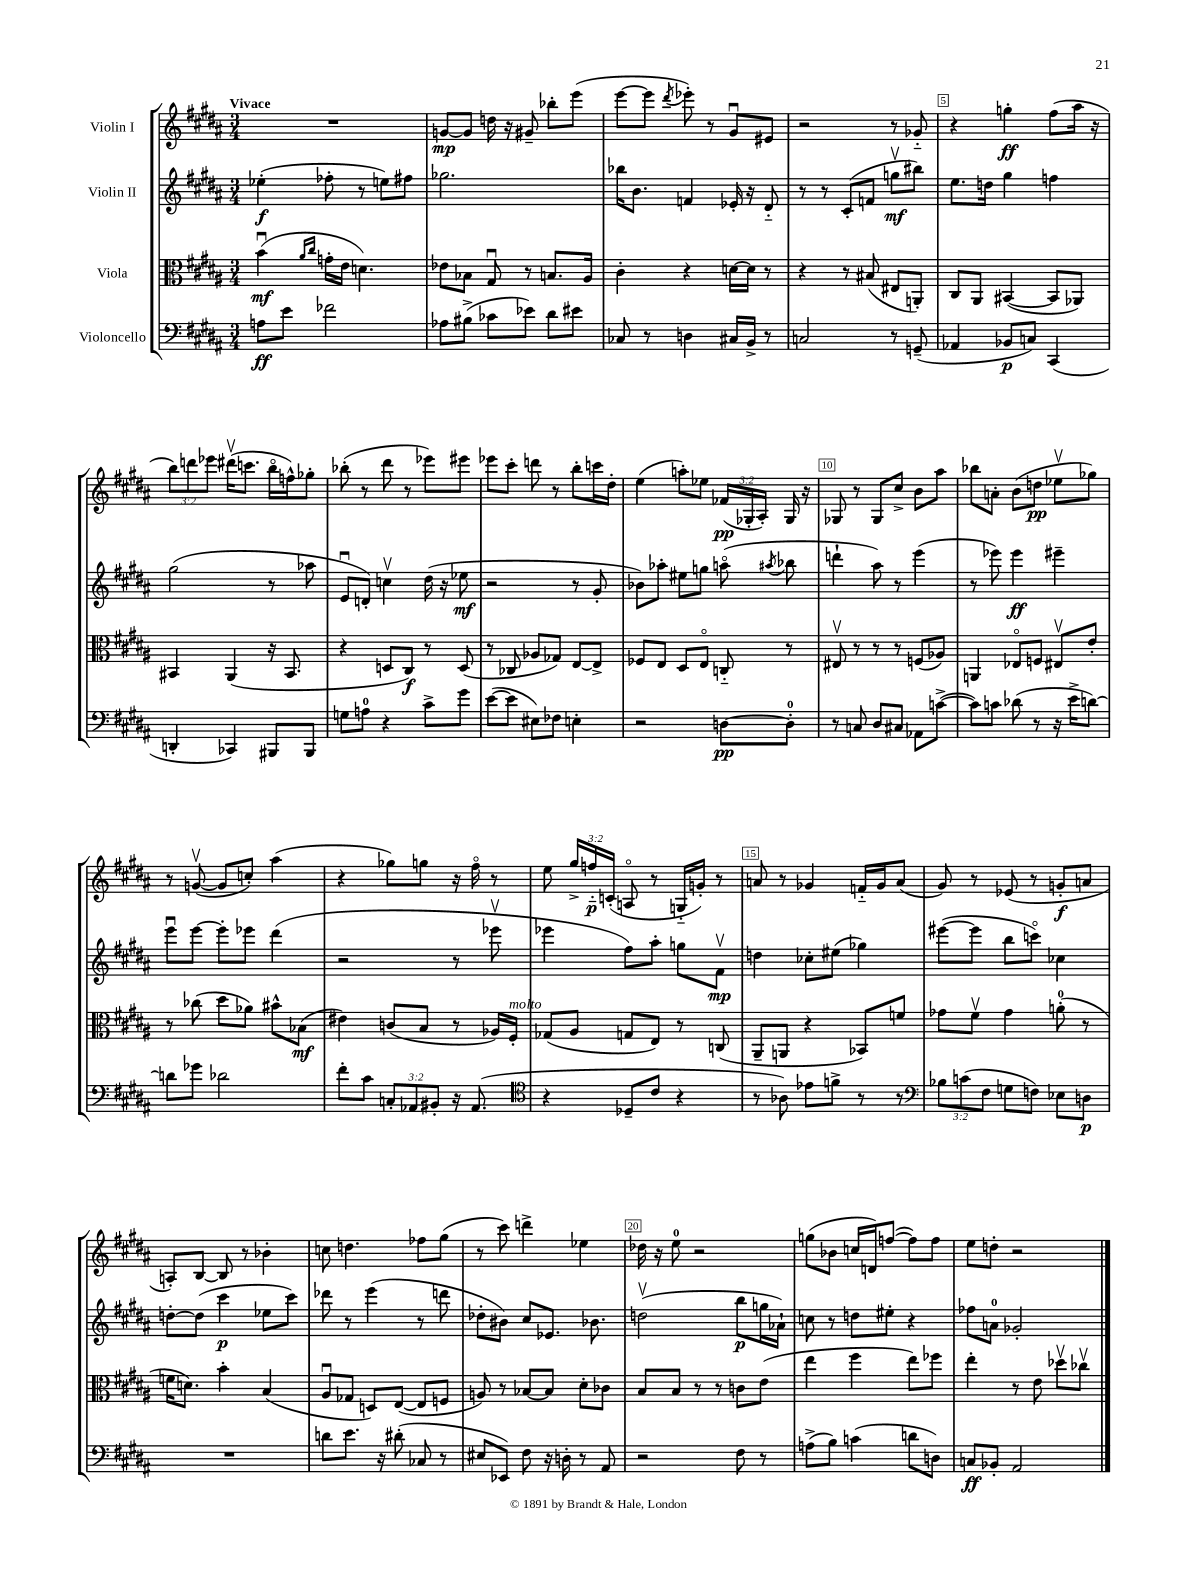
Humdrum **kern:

**kern	**kern	**kern	**kern
*staff4	*staff3	*staff2	*staff1
*clefF4	*clefC3	*clefG2	*clefG2
*k[f#c#g#d#a#]	*k[f#c#g#d#a#]	*k[f#c#g#d#a#]	*k[f#c#g#d#a#]
*M3/4	*M3/4	*M3/4	*M3/4
8A	(4bu	(4ee-'	2.r
8e	.	.	.
.	16qqa#	.	.
.	16qqcc#	.	.
2f-	16g'	8ff-'	.
.	16e	.	.
.	4.d)	8r	.
.	.	8ee)	.
.	.	8ff#	.
=	=	=	=
8A-	8e-	2.gg-	[8g
(8B#^	8B-	.	8g]
8c-	8G#u	.	16dd
.	.	.	16r
8e-)	8r	.	8g#~
8d#	8.B	.	8bb-'
8e#	.	.	(8eee
.	16A#	.	.
=	=	=	=
8C-	4c#'	16bb-	[8eee
.	.	8.b	.
8r	.	.	8eee]
.	.	.	8qddd#
4D	4r	4f	8eee-')
.	.	.	8r
16C#	[16d	16e-'	8g#u
16BB^	16d]	16r	.
8r	8r	8d#'~	8e#
=	=	=	=
2C	4r	8r	2r
.	.	8r	.
.	8r	(8c#'	.
.	(8B#	8f	.
8r	8E#	8ggv	8r
(8GG~	8AA')	8bb#)	8g-'~
=	=	=	=
4AA-	8C#	8.ee	4r
.	8AA#	.	.
.	.	16dd	.
8BB-	([4BB#	4gg#	4gg'
8C)	.	.	.
(4CC#	8BB#]	4ff	(8ff#
.	8AA-)	.	16aa#
.	.	.	16r
=	=	=	=
4DD'	4BB#	(2gg#	12bb)
.	.	.	12ddd
.	.	.	12eee-
4CC-)	(4AA#	.	(16ddd#v
.	.	.	8.ccc
8BBB#	16r	8r	16bbo
.	8.BB#	.	16ff^^)
8BBB#	.	8aa-	8gg-'
=	=	=	=
8G	4r	8eu	(8bb-'
8A	.	8d')	8r
4r	8D	4ccv	8ddd#
.	8C#)	.	8r
8c#^	8r	(16dd#	8eee-)
.	.	16r	.
8g#	(8D	8ee-	8eee#
=	=	=	=
([8e	8r	2r	8eee-
8e]	8C-	.	8ccc#'
8E#)	8A-	.	8ddd
8F-	8G-)	.	8r
4E'	[8E	8r	8bb'
.	8E^]	8g#'	16ccc
.	.	.	16dd#'
=	=	=	=
2r	8F-	8b-)	(4ee
.	8E	8aa-'	.
.	8D#	8ee#	8aa')
.	8Eo	8gg	8ee-
[8D	8C'~	(8aao	(24f-
.	.	.	24G-'
.	.	.	24A#')
.	.	8qaa#	.
8D']	8r	8bb-	16G-
.	.	.	16r
=	=	=	=
8r	8E#v	4ddd`	8G-
8C	8r	.	8r
8D#	8r	8aa#)	8G-
8C#	8r	8r	8cc#^
8AA-	(8F	(4eee	8b
([8c^	8A-)	.	8aa#
=	=	=	=
8c])	4AA	8r	8bb-
8c	.	8eee-)	8a'
(8d-	8E-o	4eee-	(8b
8r	8F	.	8dd
16r	8E#v	4eee#~	8ee-v
16e^	.	.	.
[8d)	8e'	.	8gg-)
=	=	=	=
8d]	8r	8eeeu	8r
8g-	(8cc-	[8eee	([8gv
2d-	8dd#	8eee']	8g]
.	8a-)	8eee-	8cc')
.	8b#^^	(4ddd#	(4aa#
.	(8B-	.	.
=	=	=	=
8f#'	4e#)	2r	4r
8c#	.	.	.
12C'	(8c	.	8gg-)
12AA-	.	.	.
.	8B	.	8gg
12BB#'	.	.	.
16r	8r	8r	16r
(8.AA-	.	.	16ff#o
.	16A-)	8eee-v	8r
.	16F#'	.	.
=	=	=	=
*clefC4	*	*	*
4r	(8G-	4eee-	8ee
.	8A#	.	24gg#^
.	.	.	24ff'~
.	.	.	(24c'
8D-~	8G	8ff#)	8Ao
8c#	8E)	8aa#'	8r
4r	8r	8gg	16G'~
.	.	.	16g')
.	(8C	8f#v	8r
=	=	=	=
8r	8AA#~	4dd	8a
8A-)	8AA	.	8r
8e-	4r	8cc-'	4g-
8f^	.	(8ee#	.
8r	8BB-)	4gg-)	16f'~
.	.	.	16g-
8r	8f	.	(8a
=	=	=	=
*clefF4	*	*	*
12B-	8g-	([8eee#	8g#)
(12c	.	.	.
.	8f#v	8eee#]	8r
12F#	.	.	.
8G	4g-	8bb	(8e-
8F)	.	8ccco)	8r
8E-	(8a'	4cc-	8g'
8D	8r	.	8a
=	=	=	=
2.r	16f	[8dd'	8A')
.	8.d)	.	.
.	.	(8dd]	[8B
.	4b'	4ccc#	8B]
.	.	.	8r
.	(4B	8ee-	4b-'
.	.	8ccc#)	.
=	=	=	=
8d	8A#u	8ddd-	8cc
8.e	8G-	8r	4.dd
.	8D)	(4eee	.
16r	.	.	.
(8d#'	([8E	.	.
8C-	8E]	8r	8ff-
8r	8F	8ddd	(8gg#
=	=	=	=
8E#	8A)	8dd-'	8r
8EE-)	8r	8b#)	8ccc#)
8F#	[8B-	8cc#	4ddd^
16r	8B-]	8.e-	.
16D'	.	.	.
8r	8d#'	.	4ee-
.	.	8.b-	.
8AA#	8c-	.	.
=	=	=	=
2r	8B	(2ddv	16dd-
.	.	.	16r
.	8B	.	8ee
.	8r	.	2r
.	8r	.	.
8F#	8c	8bb	.
8r	(8e	16gg	.
.	.	16a-`)	.
=	=	=	=
(8A^	4ee	8cc	(8gg
8B)	.	8r	8b-
(4c	4ff#	8dd	16cc
.	.	.	16d)
.	.	8ee#'	([8ff
8d	8ee)	4r	8ff])
8D)	8ff-	.	8ff
=	=	=	=
8C	4ee'	8ff-	8ee
8BB-'	.	8a	8dd'
2AA#	8r	2g-'	2r
.	8e	.	.
.	8dd-v	.	.
.	8cc-v	.	.
==	==	==	==
*-	*-	*-	*-
